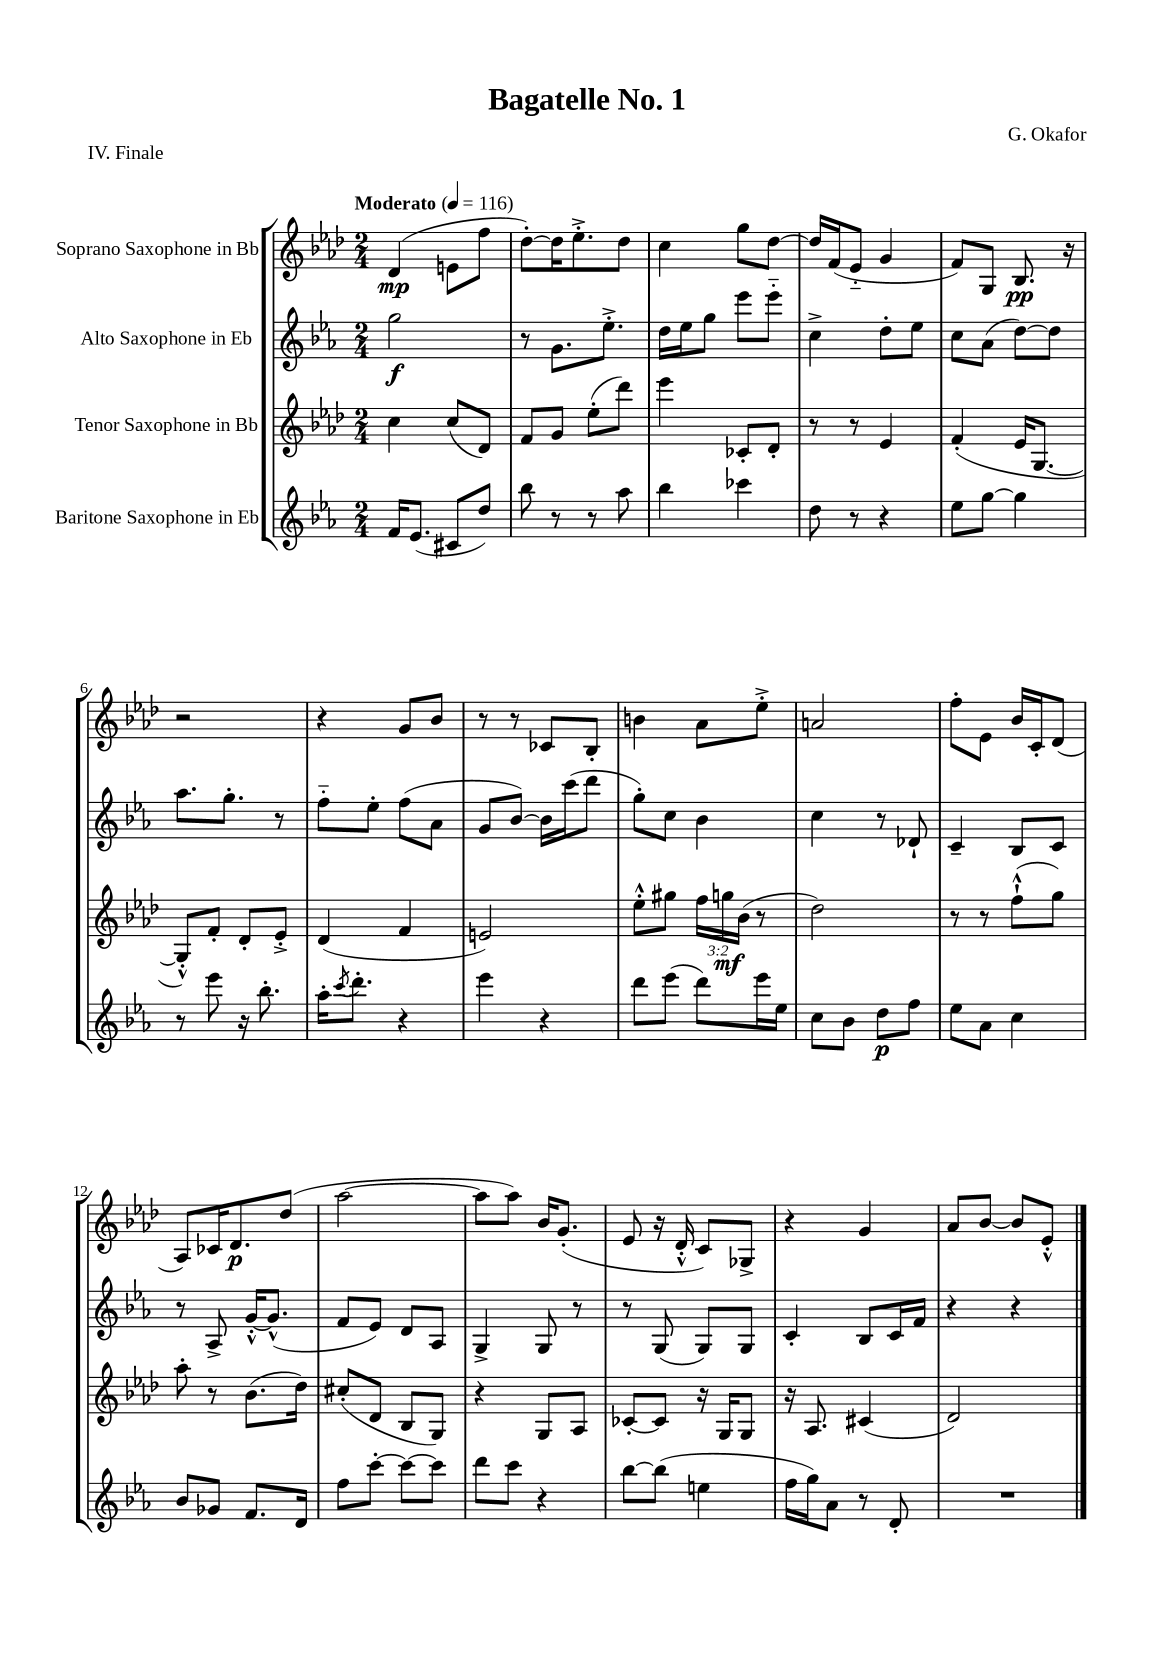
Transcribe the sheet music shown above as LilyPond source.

\header { title = "Bagatelle No. 1" composer = "G. Okafor" piece = "IV. Finale" }
<<
\new StaffGroup <<
\new Staff = "s0" \with { instrumentName = "Soprano Saxophone in Bb" } {
    \clef treble \key aes \major \numericTimeSignature \time 2/4 \tempo "Moderato" 4 = 116
    des'4\mp( e'8 f''8 |
    des''8~-.) des''16 ees''8.-.-> des''8 |
    c''4 g''8 des''8~ |
    des''16 f'16( ees'8-_ g'4 |
    f'8) g8 bes8.\pp r16 |
    r2 |
    r4 g'8 bes'8 |
    r8 r8 ces'8 bes8-. |
    b'4 aes'8 ees''8-.-> |
    a'2 |
    f''8-. ees'8 bes'16 c'16-. des'8( |
    aes8) ces'16 des'8.\p des''8( |
    aes''2~ |
    aes''8 aes''8) bes'16 g'8.-.( |
    ees'8 r16 des'16-.-^ c'8) ges8-> |
    r4 g'4 |
    aes'8 bes'8~ bes'8 ees'8-.-^ \bar "|." |
}
\new Staff = "s1" \with { instrumentName = "Alto Saxophone in Eb" } {
    \clef treble \key ees \major \numericTimeSignature \time 2/4
    g''2\f |
    r8 g'8. ees''8.-.-> |
    d''16 ees''16 g''8 ees'''8 ees'''8-_ |
    c''4-> d''8-. ees''8 |
    c''8 aes'8( d''8~) d''8 |
    aes''8. g''8.-. r8 |
    f''8-_ ees''8-. f''8( aes'8 |
    g'8 bes'8~) bes'16 c'''16( d'''8 |
    g''8-.) c''8 bes'4 |
    c''4 r8 des'8-! |
    c'4-- bes8 c'8 |
    r8 aes8-> g'16~-.-^ g'8.-^( |
    f'8 ees'8) d'8 aes8 |
    g4-> g8 r8 |
    r8 g8( g8) g8 |
    c'4-. bes8 c'16 f'16 |
    r4 r4 \bar "|." |
}
\new Staff = "s2" \with { instrumentName = "Tenor Saxophone in Bb" } {
    \clef treble \key aes \major \numericTimeSignature \time 2/4 \override Staff.TupletNumber.text = #tuplet-number::calc-fraction-text
    c''4 c''8( des'8) |
    f'8 g'8 ees''8-.( des'''8) |
    ees'''4 ces'8-. des'8-. |
    r8 r8 ees'4 |
    f'4-.( ees'16 g8.~ |
    g8-.-^) f'8-. des'8-. ees'8-.-> |
    des'4( f'4 |
    e'2) |
    ees''8-.-^ gis''8 \tuplet 3/2 { f''16 g''16\mf bes'16( } r8 |
    des''2) |
    r8 r8 f''8-!-^( g''8) |
    aes''8-. r8 bes'8.( des''16) |
    cis''8-.( des'8 bes8 g8) |
    r4 g8 aes8 |
    ces'8~-. ces'8 r16 g16 g8 |
    r16 aes8. cis'4( |
    des'2) \bar "|." |
}
\new Staff = "s3" \with { instrumentName = "Baritone Saxophone in Eb" } {
    \clef treble \key ees \major \numericTimeSignature \time 2/4
    f'16 ees'8.( cis'8 d''8) |
    bes''8 r8 r8 aes''8 |
    bes''4 ces'''4 |
    d''8 r8 r4 |
    ees''8 g''8~ g''4 |
    r8 ees'''8 r16 bes''8.-. |
    aes''16-. \acciaccatura { c'''8 } d'''8.-. r4 |
    ees'''4 r4 |
    d'''8 ees'''8( d'''8) ees'''16 ees''16 |
    c''8 bes'8 d''8\p f''8 |
    ees''8 aes'8 c''4 |
    bes'8 ges'8 f'8. d'16 |
    f''8 c'''8~-. c'''8~ c'''8 |
    d'''8 c'''8 r4 |
    bes''8~ bes''8( e''4 |
    f''16 g''16) aes'8 r8 d'8-. |
    R2 \bar "|." |
}
>>
>>
